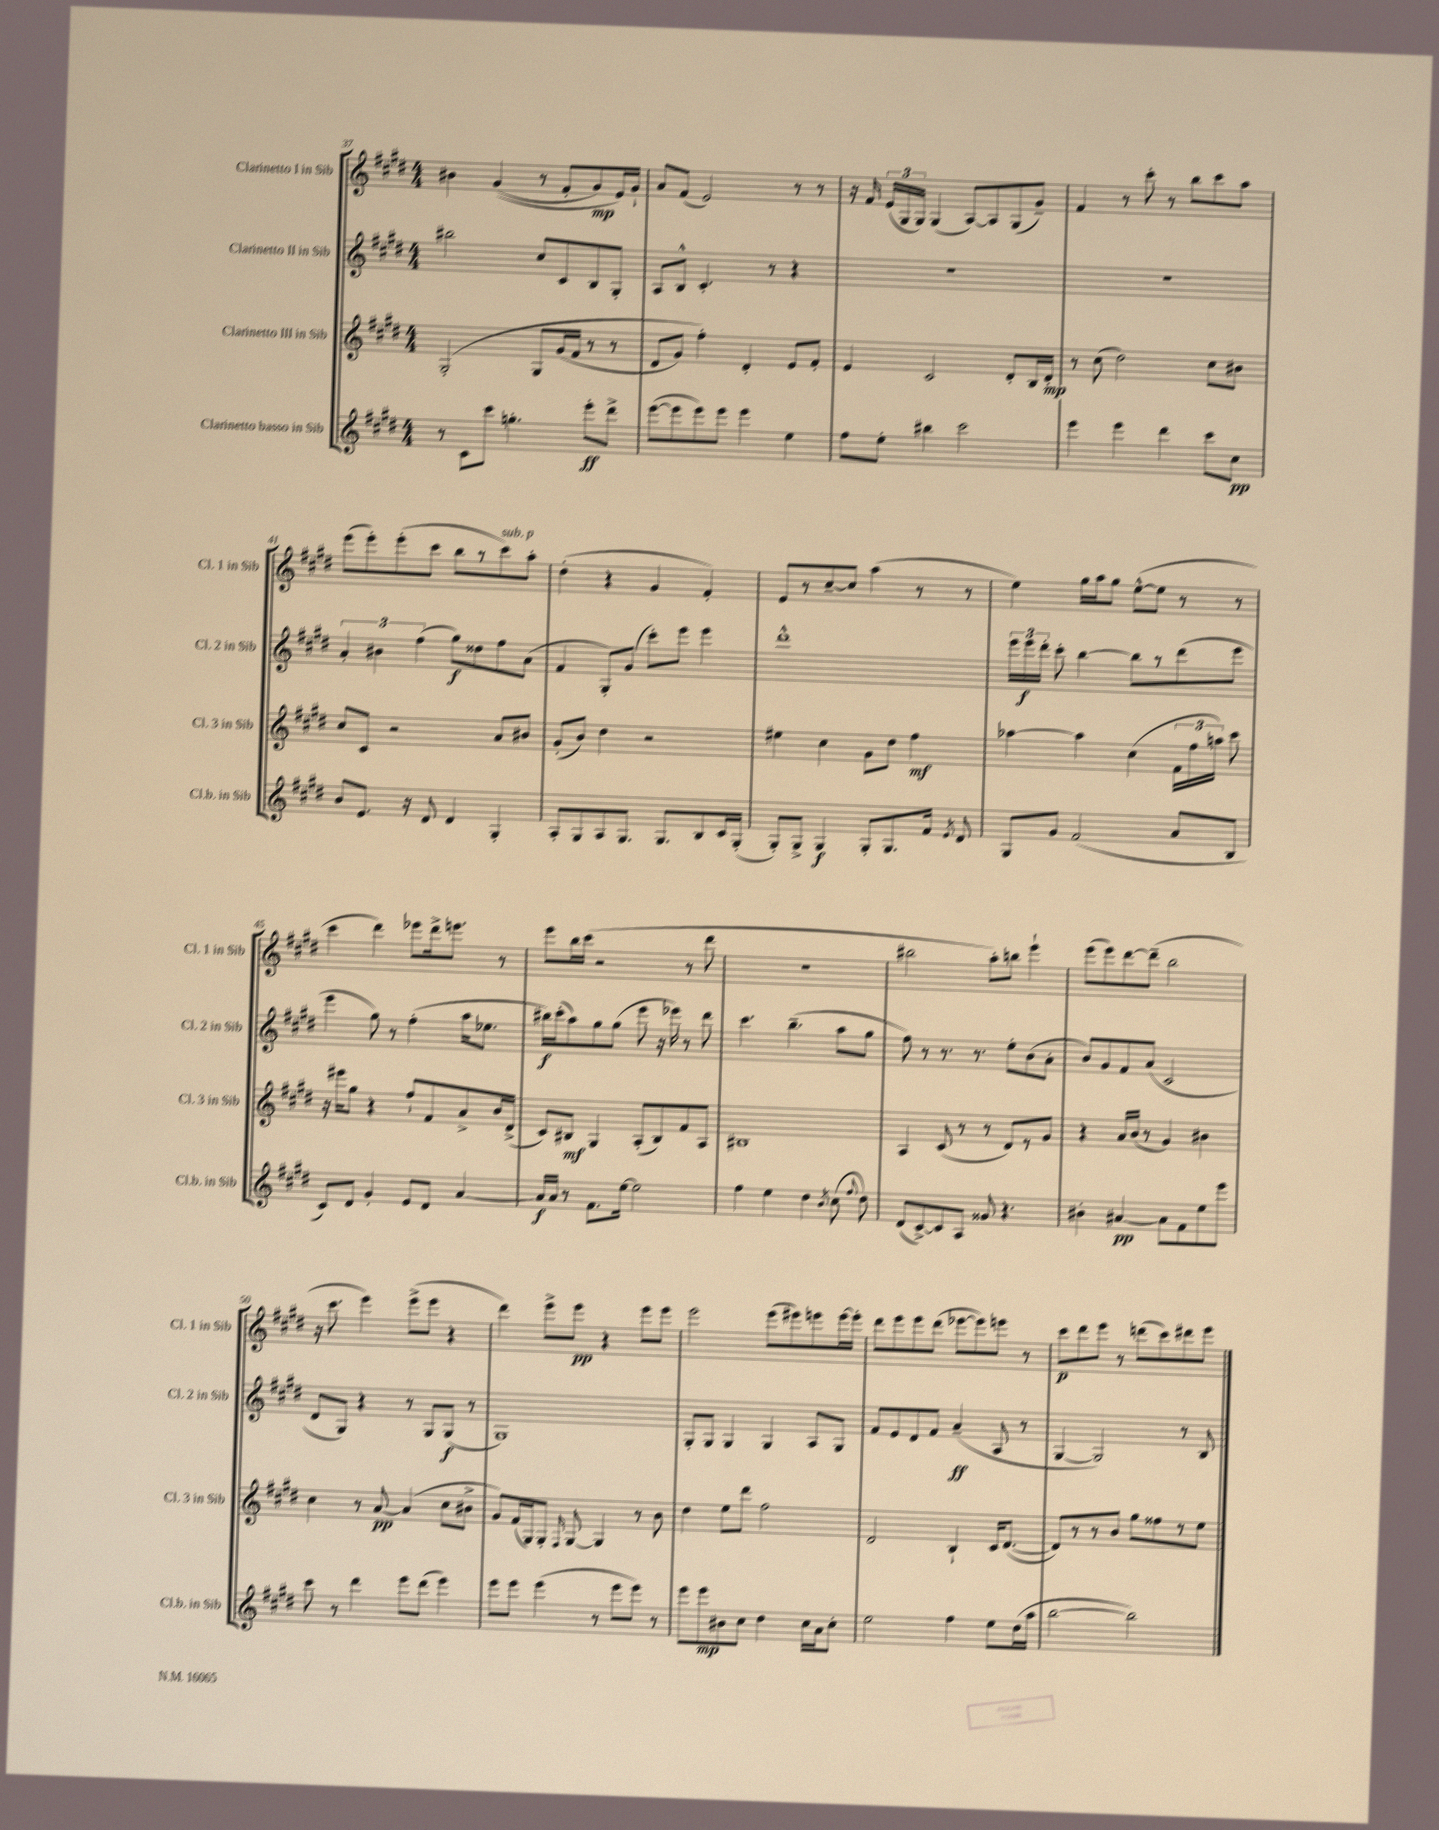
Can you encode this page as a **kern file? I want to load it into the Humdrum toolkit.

**kern	**kern	**kern	**kern
*staff4	*staff3	*staff2	*staff1
*clefG2	*clefG2	*clefG2	*clefG2
*k[f#c#g#d#]	*k[f#c#g#d#]	*k[f#c#g#d#]	*k[f#c#g#d#]
*M4/4	*M4/4	*M4/4	*M4/4
8r	&(2G#'	2bb#	4b#
8c#	.	.	.
8ccc#	.	.	&((4g#
4.gg'	.	.	.
.	8G#	8cc#	8r
.	(16g#	8c#	8f#'
.	16f#	.	.
8eee'	8r	8B	8g#)
8ddd#^	8r	8G#'	16e&)
.	.	.	16g#`
=	=	=	=
([8eee	8d#	8A	8a
8eee]	8g#)	8B^^	(8f#
8eee)	4ff#'&)	4.c#'	2e)
8eee	.	.	.
4eee	4d#'	.	.
.	.	8r	.
4ee	8e	4r	8r
.	8f#'	.	8r
=	=	=	=
8ff#	4e	1r	16r
.	.	.	16f#
8ee'	.	.	(24e
.	.	.	24G#
.	.	.	24G#)
4bb#	2c#	.	(4G#
2ccc#	.	.	[8A)
.	.	.	8A]
.	8d#'	.	(8G#
.	16B	.	8g#~)
.	16d#'	.	.
=	=	=	=
4eee	8r	1r	4f#
.	(8cc#	.	.
4eee	2dd#)	.	8r
.	.	.	8ccc#'
4ddd#	.	.	8r
.	.	.	8bb
8ccc#	8cc#	.	8ccc#
8cc#	8b#	.	8aa
=	=	=	=
8b	8cc#	6a'	(8eee
8.e	8c#	.	8eee')
.	.	6b#	.
.	2r	.	(8eee'
16r	.	.	.
.	.	(6ff#	.
8d#	.	.	8ccc#
4d#	.	8gg#)	8bb
.	.	8dd##	8r
4G#'	8a	8ff#	8ccc#)
.	8b#	(8a	8aa'
=	=	=	=
8A'	(8g#'	4f#	(4dd#'
8G#	8b)	.	.
8A	4dd#	8G#')	4r
8.G#	.	(8g#	.
.	2r	8ccc#')	4g#
8.G#	.	.	.
.	.	8eee	.
8B	.	4eee	4f#')
16c#	.	.	.
(16G#'	.	.	.
=	=	=	=
8G#')	4ee#	1ddd#^^	8e
8G#^	.	.	8r
4G#	4cc#	.	[8cc#~
.	.	.	8cc#]
8G#'	8g#	.	(4aa
8.G#	8dd#	.	.
.	4ff#	.	8r
16f#	.	.	.
8qe	.	.	.
8d#	.	.	8r
=	=	=	=
8G#	[4aa-	24eee	4ee)
.	.	24eee	.
.	.	24ddd#'	.
8g#	.	8ccc#'	.
(2f#	4aa-]	[4bb	16gg#
.	.	.	16aa
.	.	.	8gg#
.	(4cc#	8bb]	([8ee^^
.	.	8r	8ee]
8a	24f#	(8ddd#	8r
.	24ff#	.	.
.	24aa)	.	.
8B	8ccc#	8eee	8r
=	=	=	=
8c#)	16r	4eee	4ccc#
.	16eee#	.	.
8d#	8gg#	.	.
4g#'	4r	8gg#)	4ddd#)
.	.	8r	.
8e	8ff#`	(4ff#'	8eee-
8d#	8f#	.	16ddd#^
.	.	.	8.eee
[4a	8a^	16aa	.
.	.	8.ee-	.
.	16b	.	8r
.	(16d#^	.	.
=	=	=	=
16a]	8c#)	16bb#)	8eee
16a	.	(16ccc#'	.
8r	8B#	8aa)	16bb
.	.	.	(16ccc#
8.f#	4G#	8gg#	2r
.	.	(8gg#	.
[16ee	.	.	.
2ee]	(8A'	8eee	.
.	8B#)	16r	.
.	.	16eee-)	.
.	8f#	8r	8r
.	8A	8ddd#	8ddd#
=	=	=	=
4ff#	1B#	4.ccc#	1r
4ee	.	.	.
.	.	(4.bb~	.
4dd#	.	.	.
8qb	.	.	.
(8cc#	.	8aa	.
8qqff#	.	.	.
8dd#)	.	8gg#	.
=	=	=	=
(8d#	4A	8ff#)	2bb#
[8c#^)	.	8r	.
8c#]	(8c#	8.r	.
8A	8r	.	.
.	.	8.r	.
8g##	8r	.	8aa')
4.r	8d#)	8ee'	8bb
.	8r	(8b	4eee`
.	8g#	8a'	.
=	=	=	=
4b#'	4r	8b)	(8eee
.	.	8g#	8eee)
[4a#	16a	8f#	[8ddd#
.	(16b	.	.
.	8r	(8a	(8ddd#~]
8a#]	4g#)	2c#	2bb
8f#	.	.	.
8ee	4b#	.	.
8eee	.	.	.
=	=	=	=
8ccc#	4cc#	8d#	16r
.	.	.	8.ccc#
8r	.	8G#)	.
4ddd#	8r	4r	4eee)
.	[8a	.	.
8eee	(4a]	8r	(8eee^
(8ddd#	.	8G#	8eee
4eee)	8cc#	(8G#	4r
.	8b#^	8r	.
=	=	=	=
8eee	8g#)	1G#)	4ddd#)
8eee	(16f#	.	.
.	16G#)	.	.
(4eee	8G#'	.	8eee^
.	16qqF#	.	.
.	[8G#	.	8eee
8r	4G#]	.	4r
8eee	.	.	.
8eee)	8r	.	8eee
8r	8b	.	8eee
=	=	=	=
8eee	4dd#	8G#'	2eee
8eee	.	8G#	.
8b#	8ee	4G#	.
8cc#	8ddd#	.	.
4dd#	2ff#	4G#	(8eee
.	.	.	8eee#)
16cc#	.	8A	8eee
16a	.	.	.
8cc#'	.	8G#	[16eee
.	.	.	16eee']
=	=	=	=
2ee	2d#	8f#	8ddd#
.	.	8e	8eee
.	.	8d#	8eee
.	.	8f#	(8ddd#
4ff#	4B`	(4a~	[8eee-
.	.	.	8eee-])
8ee	16c#	8A	8eee
.	([8.d#	.	.
(16dd#	.	8r	8r
16aa	.	.	.
=	=	=	=
[2bb	8d#])	[4G#	8ccc#
.	8r	.	8ddd#
.	8r	2G#])	8eee
.	8b	.	8r
2bb])	8gg#	.	(8ddd
.	8ff##	.	8ccc#)
.	8r	8r	8ddd#
.	8ee	8B	8eee
==	==	==	==
*-	*-	*-	*-
